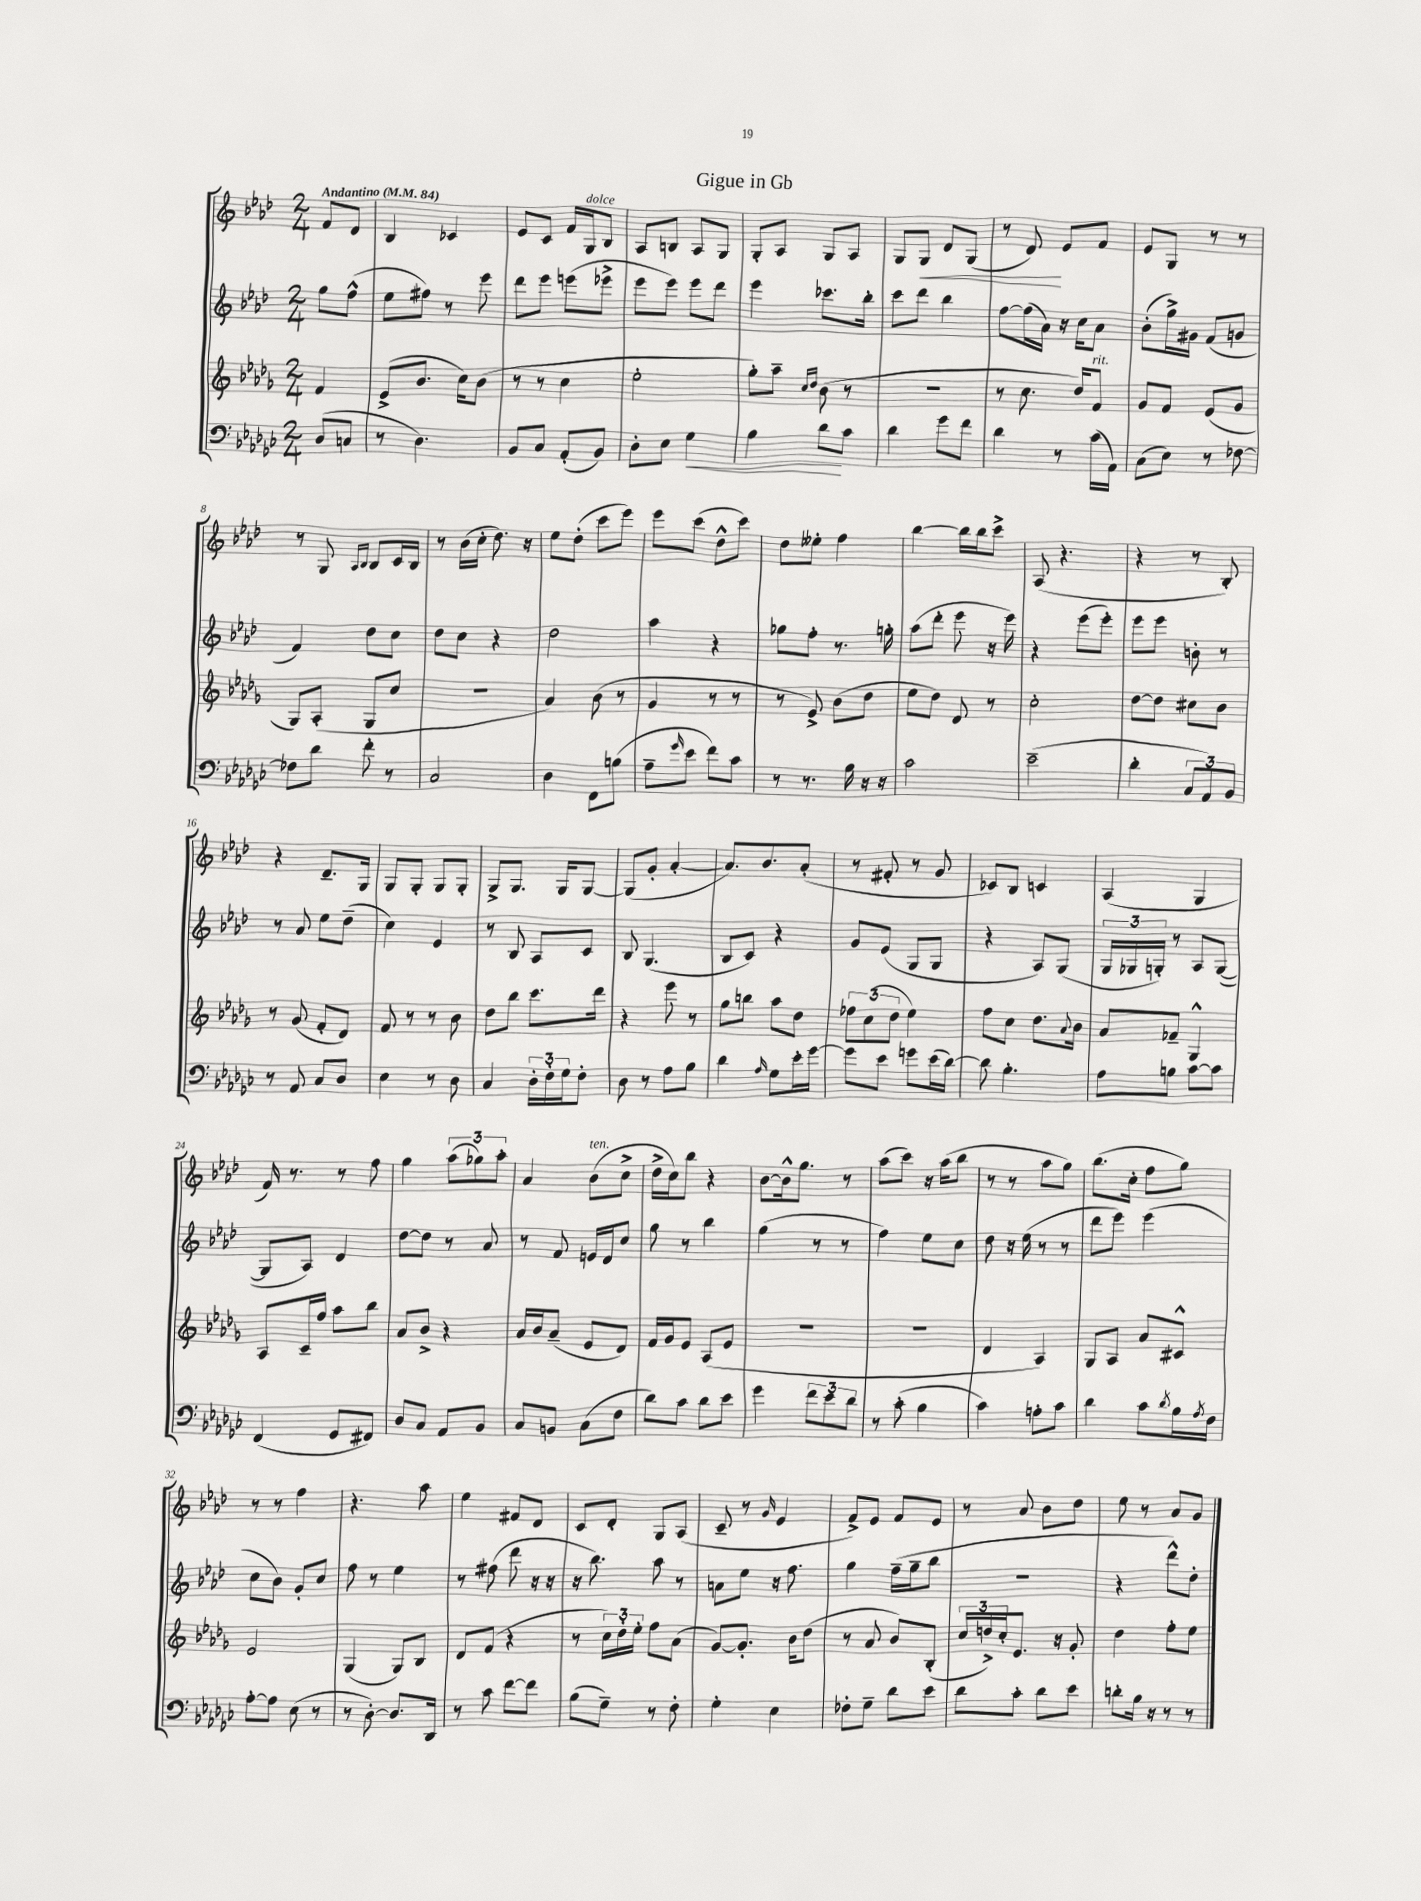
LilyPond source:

\header { title = "Gigue in Gb" }
<<
\new StaffGroup <<
\new Staff = "s0" {
    \clef treble \key aes \major \numericTimeSignature \time 2/4 \partial 4 \tempo "Andantino" 4 = 84
    f'8 des'8 |
    bes4 ces'4 |
    ees'8 c'8 f'16 g16^\markup { \italic "dolce" } bes8 |
    aes8 b8 aes8 g8 |
    g8-. aes8 g8 aes8 |
    g8 g8\< des'8 g8( |
    r8 des'8\!) ees'8 f'8 |
    ees'8 g8 r8 r8 |
    r8 g8 \grace { aes16 bes16 } bes8 c'16 bes16 |
    r8 bes'16( c''16-. des''8.) r16 |
    ees''8 des''8-.( c'''8 ees'''8) |
    ees'''8 c'''8( des''8-^ c'''8) |
    des''8 eeses''8-. f''4 |
    bes''4~ bes''16 bes''16 c'''8-> |
    aes8( r4. |
    r4 r8 bes8-.) |
    r4 des'8.-- g16 |
    g8 g8-. g8 g8-. |
    g8-> g8. g16 g8~ |
    g8( g'8-. aes'4~-. |
    aes'8.) bes'8. aes'8-.( |
    r8 fis'8-. r8 g'8 |
    ces'8) bes8 c'4 |
    aes4( g4 |
    f'16) r8. r8 f''8 |
    g''4 \tuplet 3/2 { aes''8( ges''8) aes''8-. } |
    aes'4 bes'8^\markup { \italic "ten." }( c''8-> |
    des''16-> c''16) bes''8 r4 |
    bes'8~ bes'16-^ g''8. r8 |
    aes''8( c'''8) r16 aes''16( bes''8 |
    r8 r8 aes''8 g''8) |
    bes''8.( c''16-. f''8 g''8) |
    r8 r8 f''4 |
    r4. aes''8 |
    ees''4 fis'8 des'8 |
    c'8 des'8-. g8 aes8( |
    c'8-- r8 \grace { g'16 } ees'4 |
    f'8->) ees'8 f'8 ees'8 |
    r8 aes'8 bes'8 des''8 |
    ees''8 r8 aes'8 g'8 \bar "|." |
}
\new Staff = "s1" {
    \clef treble \key aes \major \numericTimeSignature \time 2/4 \partial 4
    g''8 f''8-^( |
    ees''8 fis''8) r8 ees'''8 |
    des'''8 ees'''8 e'''8( ees'''8-> |
    ees'''8 ees'''8) ees'''8 des'''8 |
    ees'''4 ces'''8. bes''16-. |
    c'''8 des'''8 bes''4 |
    f''8~ f''16( aes'16) r16 c''16 aes'8 |
    bes'8-.( g''16->) gis'16 f'8( g'8 |
    f'4) des''8 c''8 |
    des''8 c''8 r4 |
    des''2 |
    aes''4 r4 |
    ges''8 f''8-. r8. g''16-. |
    aes''8( des'''8-. ees'''8 r16 ees'''16) |
    r4 ees'''8( ees'''8-.) |
    ees'''8 ees'''8 b'8-. r8 |
    r8 aes'8 ees''8 des''8--( |
    c''4) ees'4 |
    r8 bes8 aes8 c'8 |
    bes8 g4.( |
    bes8 c'8) r4 |
    g'8 ees'8( g8 g8 |
    r4 aes8) g8( |
    \tuplet 3/2 { g16 ges16 g16-.) } r8 aes8 g8~( |
    g8 aes8) des'4 |
    des''8~ des''8 r8 aes'8 |
    r8 f'8 e'16 des'16 c''8 |
    g''8 r8 bes''4 |
    g''4( r8 r8 |
    f''4) ees''8 c''8 |
    des''8 r16 ees''16( r8 r8 |
    des'''8 ees'''8) ees'''4( |
    c''8 bes'8) g'8-. c''8 |
    f''8 r8 ees''4 |
    r8 fis''8( des'''8 r16 r16 |
    r16 bes''8.) aes''8 r8 |
    a'8 ees''8 r16 f''8. |
    g''4 f''16--( g''16-- bes''8 |
    R2 |
    r4 des'''8-^) des''8-. \bar "|." |
}
\new Staff = "s2" {
    \clef treble \key des \major \numericTimeSignature \time 2/4 \partial 4
    f'4 |
    ees'8->( bes'8. c''16) bes'8( |
    r8 r8 c''4 |
    ees''2-. |
    ges''8-.) aes''8-- \grace { c''16 des''16 } bes'8( r8 |
    r2 |
    r8 c''8. des''16) f'8^\markup { \italic "rit." } |
    ges'8 f'8 ees'8( ges'8 |
    ges8) aes8-.( ges8 c''8 |
    r2 |
    aes'4) bes'8( r8 |
    ges'4 r8 r8 |
    r8 ees'8->) bes'8( des''8 |
    ees''8 des''8) des'8 r8 |
    c''2-. |
    des''8~ des''8 cis''8 bes'8 |
    r8 ges'8( f'8-. des'8) |
    f'8 r8 r8 bes'8 |
    des''8 bes''8 c'''8. des'''16 |
    r4 ees'''8 r8 |
    ges''8 b''8 aes''8 des''8 |
    \tuplet 3/2 { fes''8 c''8( des''8 } ees''4) |
    f''8 c''8 des''8. \appoggiatura { aes'8 } bes'16 |
    aes'8 fes'8-- ges4-^ |
    aes8 c'16-- f''16 aes''8 bes''8 |
    aes'8 bes'8-> r4 |
    aes'16 bes'16 aes'8--( ees'8 des'8) |
    f'16 ges'16 ees'8 aes8( ees'8 |
    R2 |
    r2 |
    des'4 aes4) |
    ges8 aes8 aes'8 cis'8-^ |
    ees'2 |
    ges4( ges8) bes8 |
    des'8 f'8( r4 |
    r8 \tuplet 3/2 { c''16) des''16-. ees''16-. } f''8 aes'8( |
    ges'8~) ges'8.-. bes'16 des''8( |
    r8 aes'8 bes'8) bes8-.( |
    \tuplet 3/2 { c''16 d''16->) c''16-. } ees'8. r16 ges'8-. |
    des''4 f''8-. ees''8 \bar "|." |
}
\new Staff = "s3" {
    \clef bass \key ges \major \numericTimeSignature \time 2/4 \partial 4
    des8( c8 |
    r8 des4.) |
    bes,8 ces8 aes,8-.( bes,8) |
    des8-. ees8 ges4\< |
    bes4 des'8\! ces'8 |
    des'4 ges'8 f'8 |
    des'4 r8 ces'16( aes,16) |
    ces8( ees8) r8 fes8~ |
    fes8 des'8 f'8-. r8 |
    ces2 |
    des4 f,8 b8( |
    aes8-- \grace { ges'16 } ees'8 f'8) ces'8 |
    r8 r8. bes16 r16 r16 |
    ces'2 |
    ees'2--( |
    des'4-. \tuplet 3/2 { ces8 aes,8) bes,8 } |
    r8 aes,8 ces8 des8 |
    ees4 r8 des8 |
    ces4 \tuplet 3/2 { des16-. f16-. ges16 } f8-. |
    des8 r8 aes8 bes8 |
    des'4 \grace { aes16 } ges8 ees'16-. ges'16~ |
    ges'8 ees'8 g'8 ees'16( des'16~) |
    des'8 bes4.-. |
    aes8 b8 ces'8~ ces'8 |
    f,4( ges,8 fis,8) |
    des8 ces8 aes,8 bes,8 |
    ces8 b,8 ces8( f8 |
    des'8) ces'8 des'8 ees'8 |
    ges'4 \tuplet 3/2 { f'8 ees'8 des'8 } |
    r8 ces'8-.( bes4 |
    ces'4) a8-. ces'8 |
    des'4 ces'8 \acciaccatura { des'8 } bes16 \acciaccatura { aes8 } f16 |
    aes8~-. aes8 ees8( r8 |
    r8 des8~-.) des8. des,16 |
    r8 ces'8 f'8~ f'8 |
    bes8( ges8--) r8 f8-. |
    ges4-. ees4 |
    fes8-. ges8-- des'8 ees'8 |
    des'8 ces'8-. des'8 ees'8 |
    d'8-. bes16 r16 r8 r8 \bar "|." |
}
>>
>>
